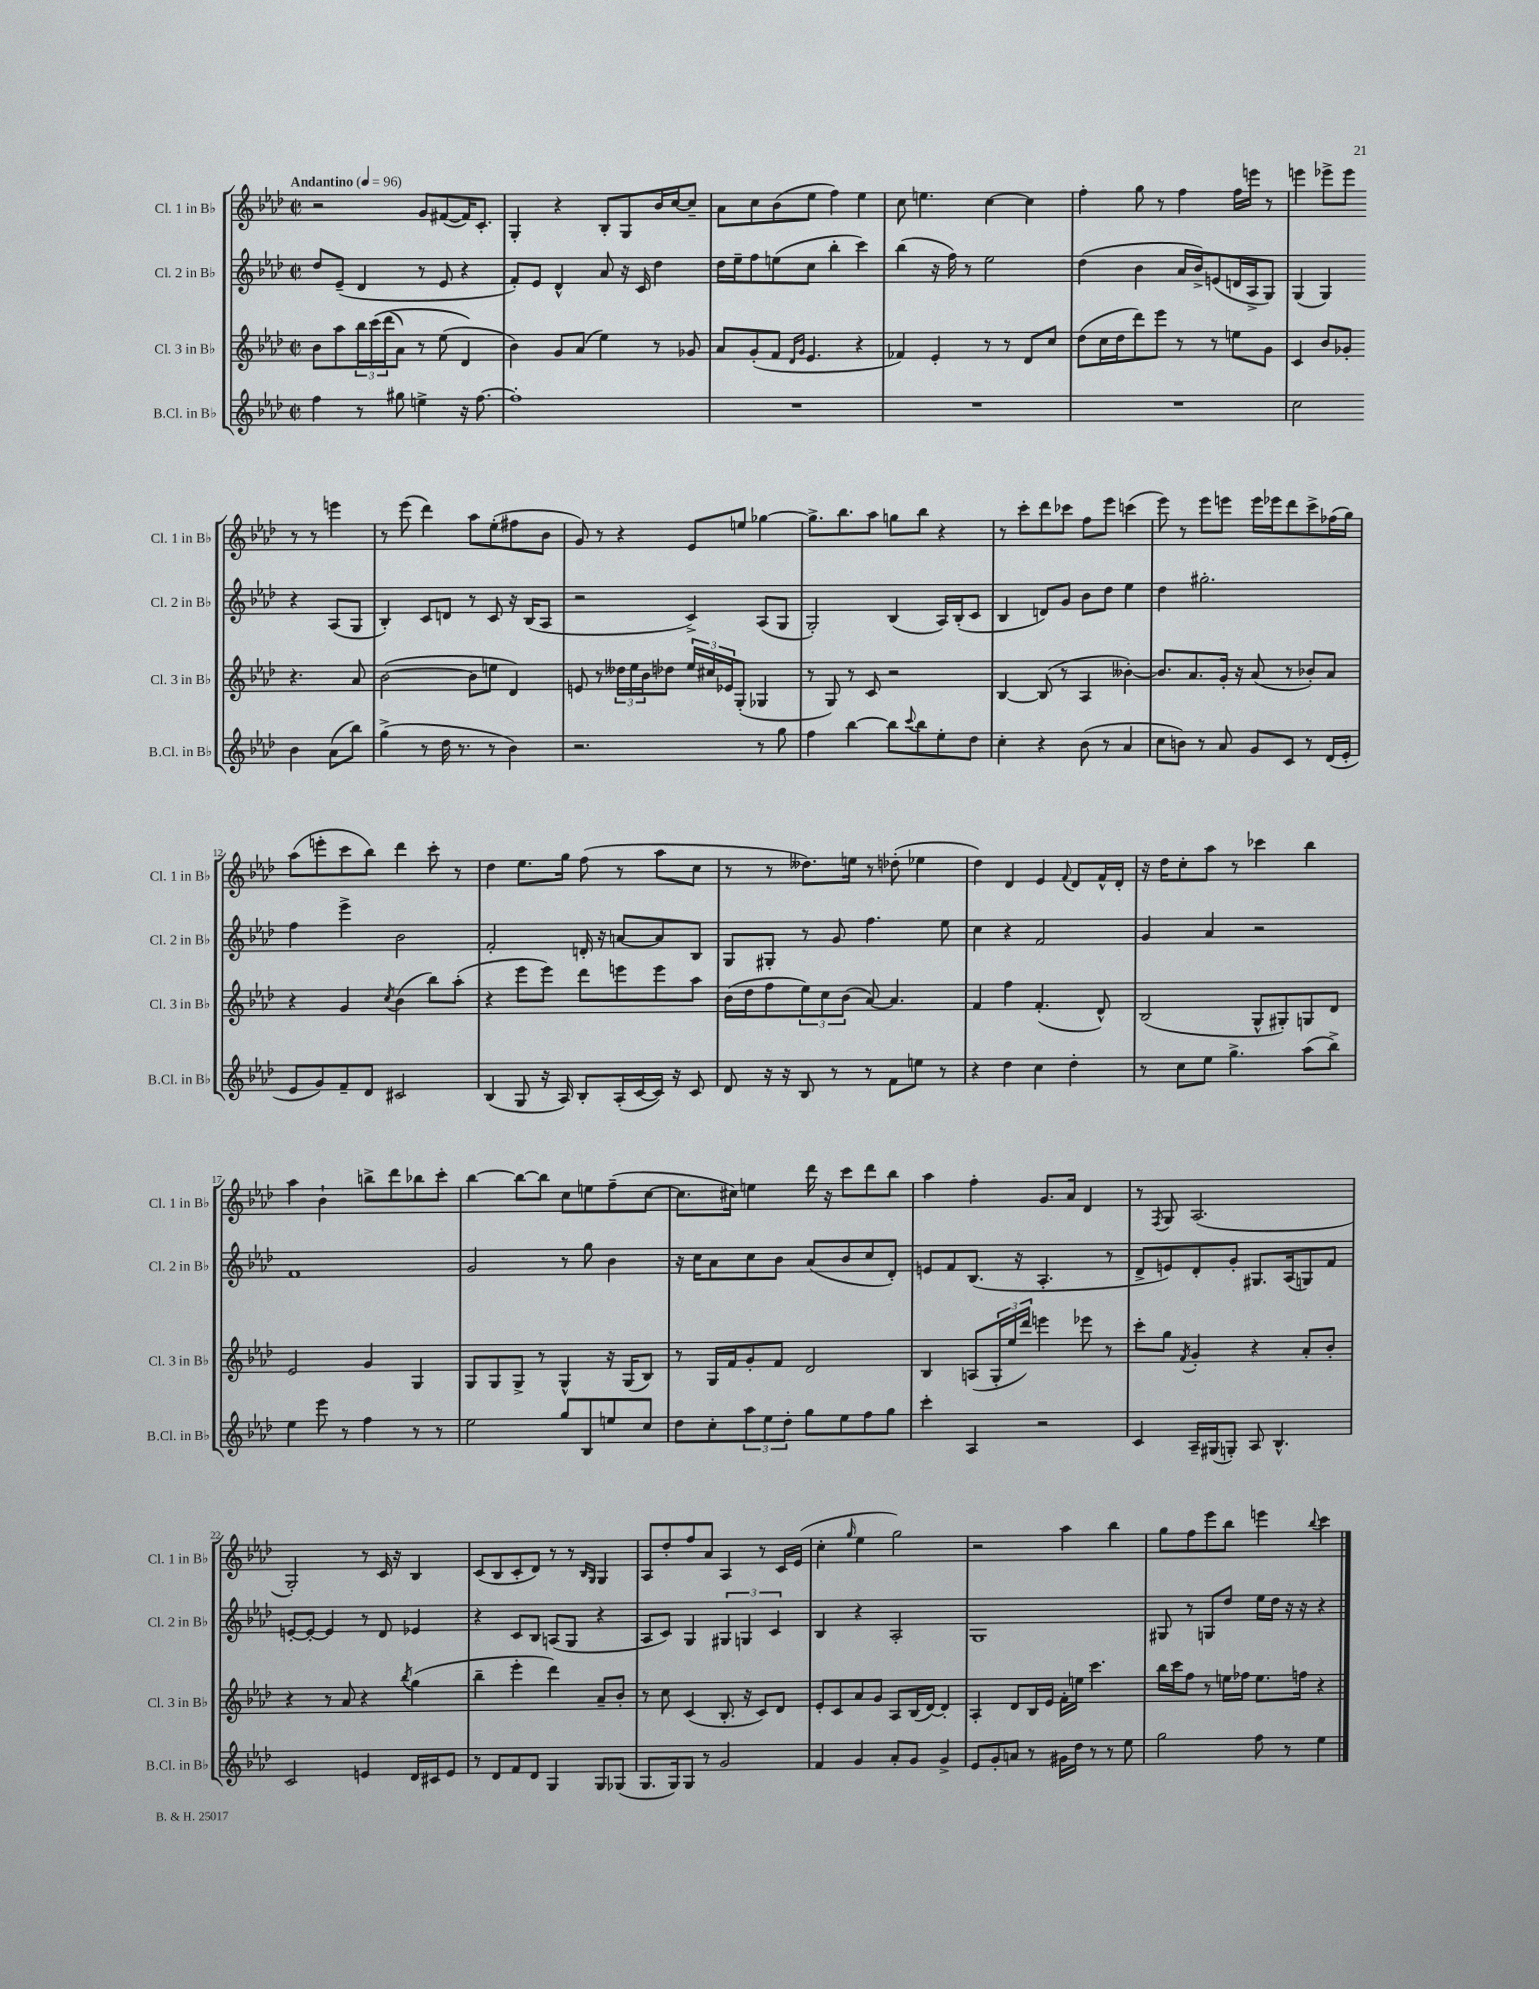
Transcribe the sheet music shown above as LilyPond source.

<<
\new StaffGroup <<
\new Staff = "s0" \with { instrumentName = "Cl. 1 in Bb" shortInstrumentName = "Cl. 1 in Bb" } {
    \clef treble \key aes \major \defaultTimeSignature \time 2/2 \tempo "Andantino" 4 = 96
    r2 g'8 fis'8~( fis'16) c'8.-. |
    g4-. r4 bes8-. g8 bes'16 c''16~ c''8-- |
    aes'8 c''8 bes'8( ees''8 f''4) ees''4 |
    c''8 e''4. c''4~ c''4 |
    f''4-. g''8 r8 f''4 f''16 e'''16 r8 |
    e'''4 ees'''8-> ees'''8 r8 r8 e'''4 |
    r8 ees'''8( des'''4) aes''8 ees''8-.( fis''8 bes'8 |
    g'8) r8 r4 ees'8 e''8 ges''4~ |
    ges''8.-> bes''8. aes''8 g''8 bes''8 r4 |
    r8 c'''8-. des'''8 ces'''8 f''8 ees'''8 c'''4( |
    ees'''8) r8 ees'''8 e'''8 e'''16 ees'''16 des'''8 c'''8-> fes''16( g''16) |
    aes''8( e'''8-. c'''8 bes''8) des'''4 c'''8-. r8 |
    des''4 ees''8. g''16 f''8( r8 aes''8 c''8 |
    r8 r8 deses''8.) e''16 r8 des''8-.( ees''4 |
    des''4) des'4 ees'4 \appoggiatura { f'8 } des'8 f'16-^ des'16-. |
    r16 des''16 c''8-. aes''8 r8 ces'''4 bes''4 |
    aes''4 bes'4-! b''8-> des'''8 bes''8 c'''8-. |
    bes''4~ bes''8~ bes''8 c''8 e''8 f''8--( c''8~ |
    c''8. cis''16) e''4 des'''16 r16 c'''8 des'''8 bes''8 |
    aes''4 f''4-. g'8. aes'16 des'4 |
    r8 \acciaccatura { f8 } g8 aes2.( |
    g2-.) r8 c'16 r16 bes4 |
    c'8( bes8 c'8-. des'8) r8 r8 \grace { bes16 g16 } g4 |
    aes8 des''8-. f''8 aes'8 aes4 r8 c'16 ees'16( |
    c''4-. \grace { g''16 } ees''4 g''2) |
    r2 aes''4 bes''4 |
    g''8 f''8 ees'''8 bes''8 e'''4 \appoggiatura { bes''8 } c'''4 \bar "|." |
}
\new Staff = "s1" \with { instrumentName = "Cl. 2 in Bb" shortInstrumentName = "Cl. 2 in Bb" } {
    \clef treble \key aes \major \defaultTimeSignature \time 2/2
    des''8 ees'8--( des'4 r8 ees'8 r4 |
    f'8-.) ees'8 des'4-^ aes'8 r16 c'16 des''4 |
    des''16 ees''16-- f''8 e''8( c''8 bes''4-. c'''4) |
    bes''4( r16 f''16) r8 ees''2 |
    des''4( bes'4 aes'16 bes'16->) e'8( d'16 aes16-> g8) |
    g4( g4) r4 aes8( g8 |
    bes4-.) c'8 d'8 r8 c'8 r16 bes16( aes8 |
    r2 c'4->) aes8( g8 |
    g2-.) bes4( aes16) bes16-.( c'8 |
    bes4 d'8) g'8 bes'8 des''8 ees''4 |
    des''4 gis''2.-. |
    f''4 ees'''4-> bes'2 |
    f'2-. d'16-. r16 a'8~ a'8 bes8 |
    g8 gis8-. r8 g'8 f''4. ees''8 |
    c''4 r4 f'2 |
    g'4 aes'4 r2 |
    f'1 |
    g'2 r8 g''8 bes'4 |
    r16 c''16 aes'8 c''8 bes'8 aes'8( bes'8 c''8 des'8-.) |
    e'8 f'8 bes8.( r16 aes4.-. r8 |
    des'8-> e'8) des'8-. g'8-. gis8. aes16( g8) f'8 |
    e'8~-. e'8~-. e'4 r8 des'8 ees'4 |
    r4 c'8 bes8 a8( g8 r4 |
    aes8 c'8) g4 \tuplet 3/2 { gis4 g4 c'4 } |
    bes4 r4 aes2-. |
    g1 |
    gis8 r8 g8 des''8 ees''16 des''16 r16 r16 r4 \bar "|." |
}
\new Staff = "s2" \with { instrumentName = "Cl. 3 in Bb" shortInstrumentName = "Cl. 3 in Bb" } {
    \clef treble \key aes \major \defaultTimeSignature \time 2/2
    bes'8 aes''8 \tuplet 3/2 { bes''16 c'''16\( des'''16( } aes'8) r8 ees''8( des'4\) |
    bes'4) g'8 aes'8( ees''4) r8 ges'8 |
    aes'8 g'8-.( f'8 \grace { des'16 g'16 } ees'4. r4 |
    fes'4) ees'4-. r8 r8 des'8 c''8 |
    des''8( c''16 des''16 des'''8) ees'''8 r8 r8 e''8 g'8 |
    c'4 bes'8 ges'8-. r4. aes'8 |
    bes'2~( bes'8 e''8 des'4) |
    e'8 r8 \tuplet 3/2 { deses''16 ees''16 bes'16 } des''8 \tuplet 3/2 { ees''16 cis''16 ees'16 } g8-.( ges4 |
    r8 g8) r8 c'8 r2 |
    bes4~ bes8( r8 aes4 beses'4~-.) |
    beses'8. aes'8. g'16-. r16 aes'8( r8 bes'8-.) aes'8 |
    r4 g'4 \acciaccatura { c''8 } bes'4( bes''8) aes''8-.( |
    r4 ees'''8 ees'''8) des'''8 e'''8 e'''8 aes''8 |
    bes'16( des''16 f''8 \tuplet 3/2 { ees''8) c''8 bes'8( } aes'8~) aes'4. |
    f'4 f''4 f'4.-.( des'8-^) |
    bes2( g8-^ gis8-.) g8 des'8 |
    ees'2 g'4 g4 |
    g8 g8 g8-> r8 g4-^ r16 g16( bes8) |
    r8 g16 f'16 g'8-. f'8 des'2 |
    bes4 a8( \tuplet 3/2 { g16-. ees''16 des'''16) } e'''4 ees'''8 r8 |
    c'''8-. g''8 \acciaccatura { f'8 } g'4-. r4 aes'8-. bes'8-. |
    r4 r8 aes'8 r4 \acciaccatura { bes''8 } g''4( |
    bes''4-- ees'''4-. des'''4) aes'8-- bes'8-. |
    r8 c''8 c'4( bes8.-. r16 c'8) des'8 |
    ees'8-. c'8 aes'8 g'8 aes8 bes16( des'16~) des'4-. |
    aes4-. des'8 bes16 ees'16 f'16-. e''16 c'''4. |
    bes''16 c'''16 f''8 r8 e''16 fes''16 e''8. f''16 r4 \bar "|." |
}
\new Staff = "s3" \with { instrumentName = "B.Cl. in Bb" shortInstrumentName = "B.Cl. in Bb" } {
    \clef treble \key aes \major \defaultTimeSignature \time 2/2
    f''4 r8 gis''8 e''4-> r16 f''8.~ |
    f''1-. |
    R1 |
    R1 |
    R1 |
    c''2 bes'4 aes'8( bes''8) |
    g''4->( r8 des''16 r8. r8 bes'4) |
    r2. r8 g''8 |
    f''4 bes''4~ bes''8 \appoggiatura { c'''8 } bes''8 ees''8-. des''8 |
    c''4-. r4 bes'8( r8 aes'4 |
    c''8 b'8) r8 aes'8 g'8 c'8 r8 des'16( ees'16-. |
    ees'8 g'8) f'8-- des'8 cis'2 |
    bes4( g8 r16 aes16) bes8-. aes16-.( c'16~ c'16) r16 c'8 |
    des'8 r16 r16 bes8 r8 r8 f'8 e''8 r8 |
    r4 des''4 c''4 des''4-. |
    r8 c''8 ees''8 g''4.-> aes''8( bes''8->) |
    ees''4 ees'''8 r8 f''4 r8 r8 |
    ees''2 g''8 bes8 e''8 c''8 |
    des''8 c''8-. \tuplet 3/2 { aes''8 ees''8 des''8-. } g''8 ees''8 f''8 g''8 |
    c'''4-. aes4 r2 |
    c'4 aes16-- gis16( g8-.) aes8 bes4.-^ |
    c'2 e'4 des'16 cis'16 e'8 |
    r8 des'8 f'8 des'8 g4 g8 ges8( |
    g8. g16) g8 r8 g'2 |
    f'4 g'4 aes'8-. g'8 g'4-> |
    ees'8 g'8-. a'8 r8 gis'16 des''16 r8 r8 ees''8 |
    g''2 f''8 r8 ees''4 \bar "|." |
}
>>
>>
